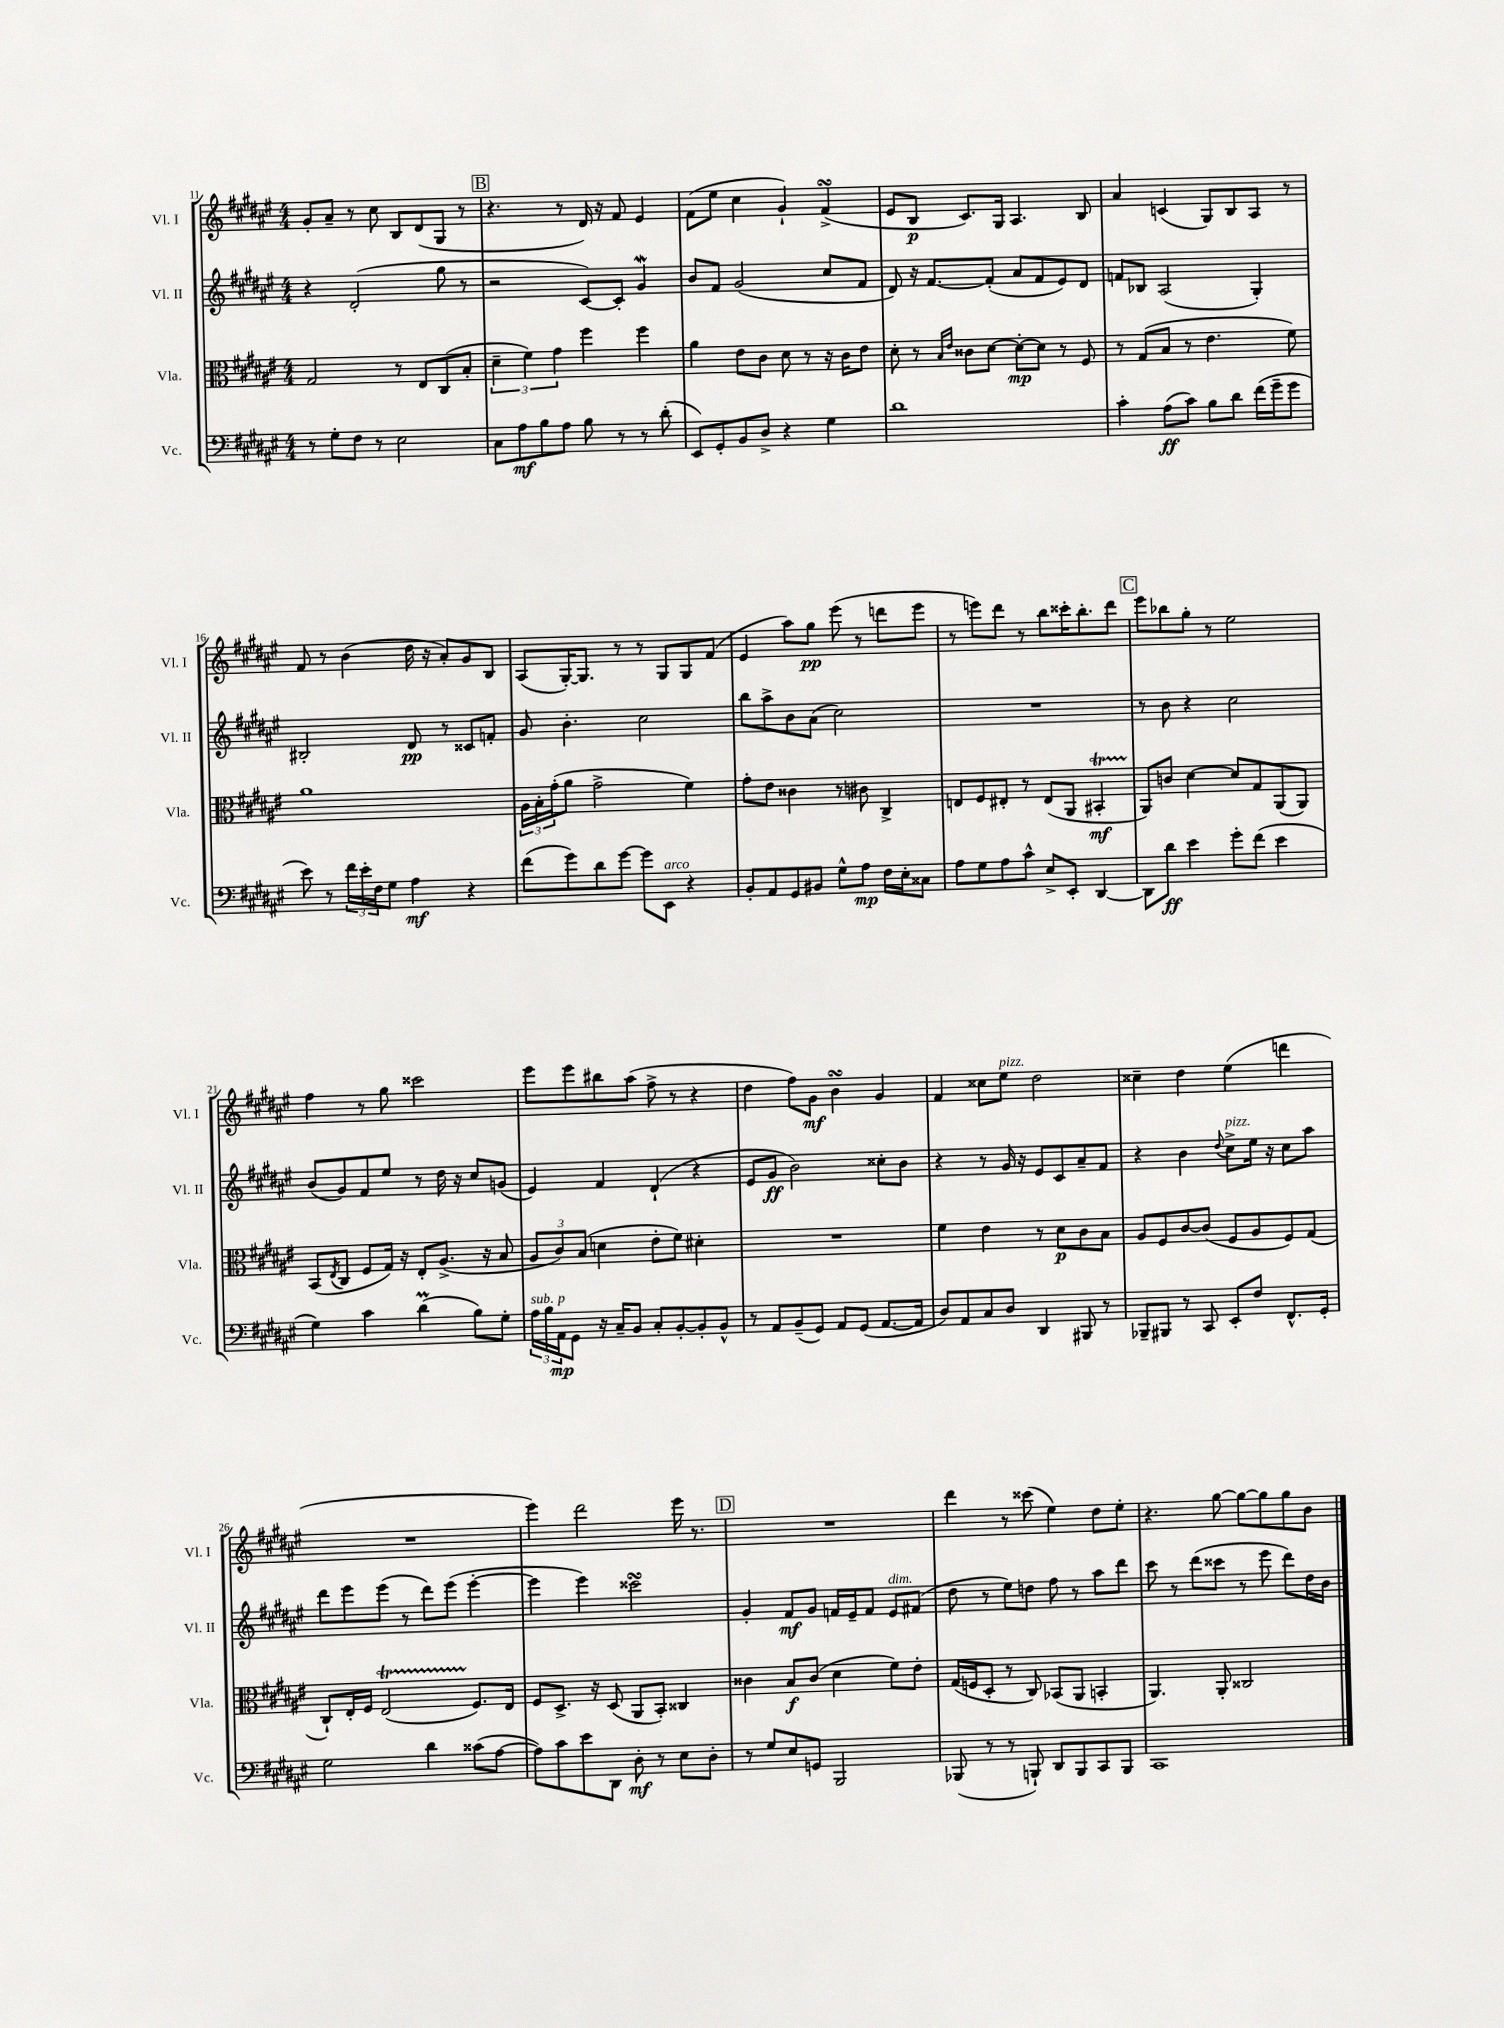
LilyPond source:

<<
\new StaffGroup <<
\new Staff = "s0" \with { instrumentName = "Vl. I" shortInstrumentName = "Vl. I" } {
    \clef treble \key fis \major \numericTimeSignature \time 4/4
    gis'8-. ais'8-- r8 cis''8 b8 dis'8( gis8 r8 |
    \mark \markup { \box "B" } r4. r8 dis'16) r16 fis'8 eis'4 |
    fis'8( eis''8 cis''4 gis'4-!) fis'4->\turn( |
    eis'8 b8\p cis'8.) gis16 ais4. b8 |
    ais'4 c'4( gis8) b8 ais8 r8 |
    fis'8 r8 b'4( dis''16 r16 ais'8-.) gis'8 b8 |
    ais8( gis16~-.) gis8. r8 r8 gis8 gis8 fis'8( |
    eis'4 ais''8) gis''8\pp eis'''8( r8 d'''8 eis'''8 |
    r8 e'''8) dis'''8 r8 b''8 cisis'''16-. b''8.-. dis'''8 |
    \mark \markup { \box "C" } eis'''8 bes''8 gis''8-. r8 eis''2 |
    fis''4 r8 gis''8 cisis'''2 |
    eis'''8 eis'''8 bis''8 ais''8( fis''8-> r8 r4 |
    dis''4 fis''8) gis'8\mf b'4\turn gis'4 |
    fis'4 cisis''8 eis''8^\markup { \italic "pizz." } dis''2 |
    cisis''4-- dis''4 eis''4( d'''4 |
    R1 |
    eis'''4) dis'''2 eis'''16 r8. |
    \mark \markup { \box "D" } R1 |
    dis'''4 r8 cisis'''8( eis''4) dis''8 eis''8-. |
    r4. gis''8~ gis''8~ gis''8 gis''8 b'8 \bar "|." |
}
\new Staff = "s1" \with { instrumentName = "Vl. II" shortInstrumentName = "Vl. II" } {
    \clef treble \key fis \major \numericTimeSignature \time 4/4
    r4 dis'2-.( gis''8 r8 |
    \mark \markup { \box "B" } r2 cis'8~) cis'8-. gis'4\mordent |
    b'8 fis'8 gis'2( cis''8 fis'8 |
    dis'8) r16 fis'8.~ fis'8-.( ais'8 fis'8 eis'8) dis'8 |
    f'8 bes8 ais2( gis4-.) |
    bis2-. dis'8\pp r8 cisis'8 f'8-. |
    gis'8 b'4.-. cis''2 |
    b''8 ais''8-> b'8 ais'8( cis''2) |
    R1 |
    \mark \markup { \box "C" } r8 b'8 r4 cis''2 |
    b'8( gis'8) fis'8 eis''8 r8 dis''16 r16 cis''8 g'8( |
    eis'4) fis'4 dis'4-!( r4 |
    eis'8 gis'8\ff b'2) cisis''8-. b'8 |
    r4 r8 gis'16 r16 eis'8 cis'8 ais'8-- fis'8 |
    r4 b'4 \appoggiatura { dis''8 } cis''8->^\markup { \italic "pizz." } eis''16 r16 cis''8 ais''8 |
    dis'''8 eis'''8 eis'''8( r8 dis'''8) eis'''8( eis'''4~-. |
    eis'''4 eis'''4) cisis'''2\turn |
    \mark \markup { \box "D" } gis'4-. fis'8\mf gis'8 f'16 eis'16-- f'8 eis'8^\markup { \italic "dim." } fis'8( |
    dis''8 r8 eis''8) d''8 fis''8 r8 ais''8 dis'''8 |
    cis'''8 r8 dis'''8( cisis'''8 r8 eis'''8 dis'''8) dis''16 b'16 \bar "|." |
}
\new Staff = "s2" \with { instrumentName = "Vla." shortInstrumentName = "Vla." } {
    \clef alto \key fis \major \numericTimeSignature \time 4/4
    gis2 r8 eis8 cis8( b8-. |
    \mark \markup { \box "B" } \tuplet 3/2 { dis'4-- fis'4) gis'4 } fis''4 fis''4 |
    ais'4 eis'8 cis'8 dis'8 r8 r16 cis'16 eis'8 |
    dis'8-. r8 \grace { b16 eis'16 } cisis'8 dis'8~ dis'8~-.\mp dis'8 r8 fis8 |
    r8 gis8( b8 r8 eis'4. fis'8) |
    ais'1 |
    \tuplet 3/2 { ais16 b16-. gis'16-.( } ais'8 gis'2-> fis'4) |
    gis'8-. eis'8 cisis'4 r8 cis'8 cis4-> |
    e8 fis8 eis8-. r8 eis8( ais,8 bis,4-.\startTrillSpan\mf |
    \mark \markup { \box "C" } ais,8\stopTrillSpan) c'8 dis'4~ dis'8 gis8 ais,8( ais,8) |
    b,8( \acciaccatura { eis8 } cis8 fis8 gis16) r16 eis8-. ais8.->( r16 b8 |
    \tuplet 3/2 { ais8 cis'8) b8( } d'4 eis'8-. fis'8) dis'4-. |
    R1 |
    fis'4 eis'4 r8 dis'8\p cis'8 b8 |
    ais8 fis8 cis'8~ cis'8( fis8 ais8 fis8) gis8( |
    cis8-!) eis16-. fis16 eis2\startTrillSpan( fis8.\stopTrillSpan) eis16 |
    fis8 dis8.-> r16 dis8( ais,8 b,8-.) cisis4 |
    \mark \markup { \box "D" } cisis'4 b8\f cisis'8( dis'4 fis'8) eis'8-. |
    gis16( f16 dis8-. r8 cis8) bes,8( ais,8 b,4-. |
    ais,4.) ais,8-. cisis2 \bar "|." |
}
\new Staff = "s3" \with { instrumentName = "Vc." shortInstrumentName = "Vc." } {
    \clef bass \key fis \major \numericTimeSignature \time 4/4
    r8 gis8-. fis8 r8 eis2 |
    \mark \markup { \box "B" } cis8 ais8\mf b8 ais8 b8 r8 r8 dis'8-.( |
    eis,8) gis,8-. b,8 dis8-> r4 gis4 |
    dis'1 |
    cis'4-. ais8\ff( cis'8) b8 dis'8 fis'16( gis'16-- gis'8 |
    eis'8) r8 \tuplet 3/2 { fis'16 eis'16-. fis16 } gis8 ais4\mf r4 |
    fis'8( gis'8) dis'8 gis'8~ gis'8 eis,8^\markup { \italic "arco" } r4 |
    b,8-. ais,8 gis,8 bis,8 gis8-^ ais8\mp fis16 eis16-. cisis8 |
    ais8 gis8 ais8 cis'8-^ eis8-> eis,8-. dis,4~ |
    \mark \markup { \box "C" } dis,8 dis'8\ff eis'4 gis'8-. fis'8( eis'4 |
    gis4) cis'4 dis'4\prall( b8) gis8-. |
    \tuplet 3/2 { ais16^\markup { \italic "sub. p" } b16 ais,16\mp } gis,8 r16 cis16-- b,8 cis8-. b,8~-. b,8-. b,8-^ |
    r8 ais,8 b,8--( gis,8) ais,8 gis,8( ais,8.~ ais,16 |
    dis8) ais,8 cis8 dis8 dis,4 bis,,8 r8 |
    bes,,8-- bis,,8 r8 cis,8 eis,8-. fis8 fis,8.-^ gis,16-. |
    gis2 dis'4 cisis'8( ais8~ |
    ais8) cis'8 eis'8 dis,8 dis8-.\mf r8 eis8 dis8-. |
    \mark \markup { \box "D" } r8 gis8 eis8 g,8 b,,2 |
    bes,,8( r8 r8 b,,8-!) dis,8 b,,8 cis,8 b,,8 |
    cis,1 \bar "|." |
}
>>
>>
\layout { \context { \Score currentBarNumber = #11 } }
